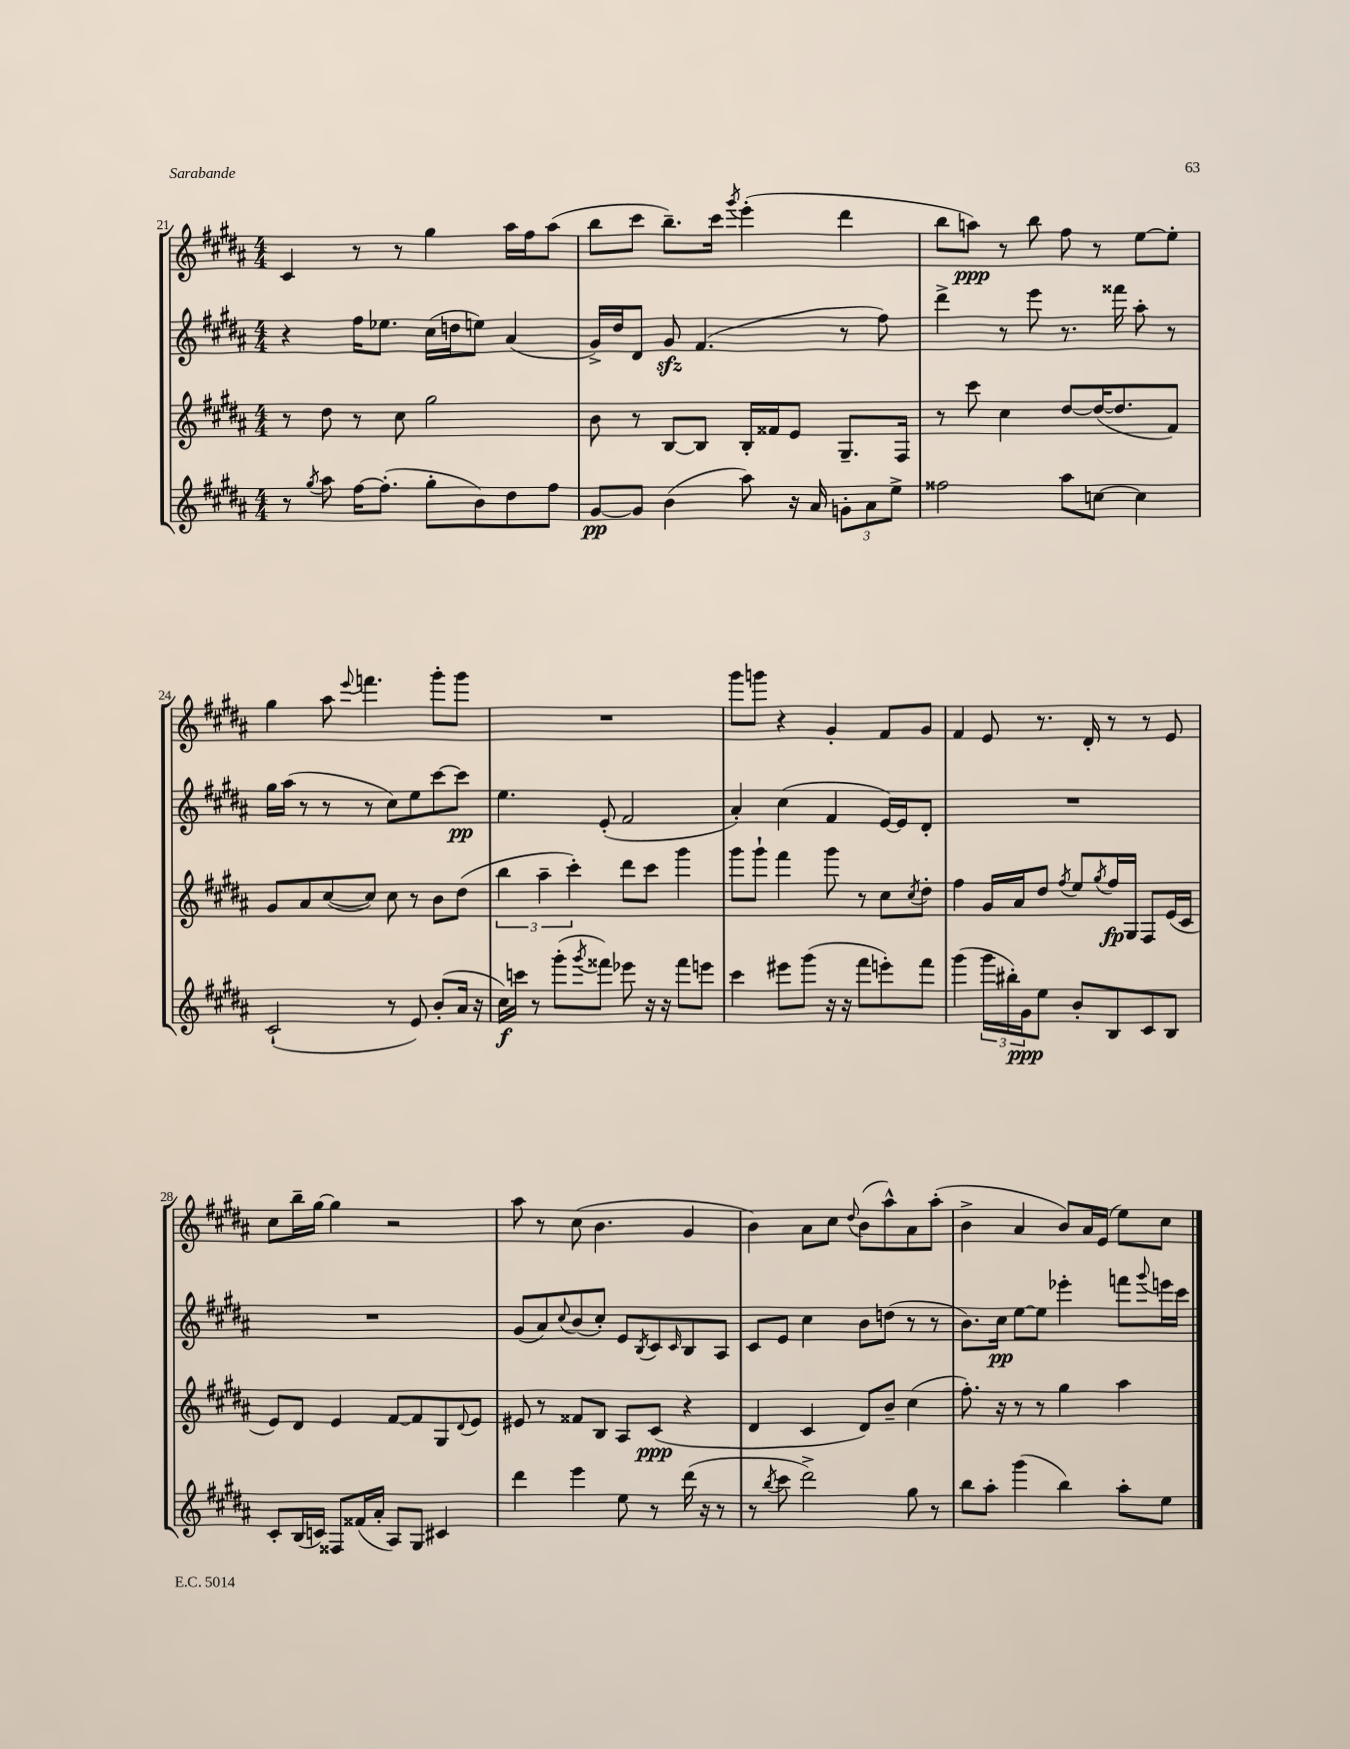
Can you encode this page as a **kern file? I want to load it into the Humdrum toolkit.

**kern	**dynam	**kern	**dynam	**kern	**dynam	**kern	**dynam
*part4	*part4	*part3	*part3	*part2	*part2	*part1	*part1
*staff4	*staff4	*staff3	*staff3	*staff2	*staff2	*staff1	*staff1
*clefG2	*	*clefG2	*	*clefG2	*	*clefG2	*
*k[f#c#g#d#a#]	*	*k[f#c#g#d#a#]	*	*k[f#c#g#d#a#]	*	*k[f#c#g#d#a#]	*
*M4/4	*	*M4/4	*	*M4/4	*	*M4/4	*
=21	=21	=21	=21	=21	=21	=21	=21
8r	.	8r	.	4r	.	4c#/	.
8qgg#/	.	.	.	.	.	.	.
8aa#\	.	8dd#\	.	.	.	.	.
[16ff#\KL	.	8r	.	16ff#\KL	.	8r	.
(8.ff#'\J]	.	.	.	8.ee-X\J	.	.	.
.	.	8cc#\	.	.	.	8r	.
8gg#'\L	.	2gg#\	.	(16cc#\LL	.	4gg#\	.
.	.	.	.	16ddn\J	.	.	.
8b\)	.	.	.	8een\J)	.	.	.
8dd#\	.	.	.	(4a#/	.	16aa#\LL	.
.	.	.	.	.	.	16ff#\J	.
8ff#\J	.	.	.	.	.	(8aa#\J	.
=22	=22	=22	=22	=22	=22	=22	=22
[8g#/L	pp	8b\	.	16g#^/LL)	.	8bb\L	.
.	.	.	.	16dd#/J	.	.	.
8g#/J]	.	8r	.	8d#/J	.	8ccc#\J	.
(4b\	.	[8B/L	.	8g#zz/	.	8.bb~\L)	.
.	.	8B/J]	.	(4.f#/	.	.	.
.	.	.	.	.	.	16ccc#\Jk	.
.	.	.	.	.	.	8qggg#/	.
8aa#\)	.	16B'/LL	.	.	.	(4eee'\	.
.	.	16f##X/J	.	.	.	.	.
16r	.	8e/J	.	.	.	.	.
16a#/	.	.	.	.	.	.	.
12gn'\L	.	8.G#~/L	.	8r	.	4ddd#\	.
12a#\	.	.	.	.	.	.	.
.	.	.	.	8ff#\)	.	.	.
12ee^\J	.	.	.	.	.	.	.
.	.	16F#/Jk	.	.	.	.	.
=23	=23	=23	=23	=23	=23	=23	=23
2ff##X\	.	8r	.	4ddd#^\	.	8bb\L	.
.	.	8ccc#\	.	.	.	8aan\J)	ppp
.	.	4cc#\	.	8r	.	8r	.
.	.	.	.	8eee\	.	8bb\	.
8aa#\L	.	[8dd#/L	.	8.r	.	8ff#\	.
[8ccn\J	.	(16dd#/K_	.	.	.	8r	.
.	.	8.dd#/]	.	16fff##X\	.	.	.
4cc\]	.	.	.	8aa#'\	.	[8ee\L	.
.	.	8f#/J)	.	8r	.	8ee'\J]	.
!!LO:LB:g=z
=24	=24	=24	=24	=24	=24	=24	=24
(2c#`/	.	8g#/L	.	16gg#\LL	.	4gg#\	.
.	.	.	.	(16aa#\JJ	.	.	.
.	.	8a#/	.	8r	.	.	.
.	.	([8cc#/	.	8r	.	8aa#\	.
.	.	.	.	.	.	8qqeee/	.
.	.	8cc#/J])	.	8r	.	4.fffn\	.
8r	.	8cc#\	.	8cc#\L)	.	.	.
8e/)	.	8r	.	8ee\	.	.	.
(8b'/L	.	8b\L	.	[8ccc#\	.	8ggg#'\L	.
16a#/Jk	.	(8dd#\J	.	8ccc#\J]	pp	8ggg#\J	.
16r	.	.	.	.	.	.	.
=25	=25	=25	=25	=25	=25	=25	=25
16cc#\LL)	f	6bb\	.	4.ee\	.	1r	.
16cccn\JJ	.	.	.	.	.	.	.
8r	.	.	.	.	.	.	.
.	.	6aa#~\	.	.	.	.	.
(8ggg#'\L	.	.	.	.	.	.	.
.	.	6ccc#'\)	.	.	.	.	.
8qggg#/	.	.	.	.	.	.	.
8fff##X\J)	.	.	.	(8e'/	.	.	.
8eee-X\	.	8ddd#\L	.	2f#/	.	.	.
16r	.	8ccc#\J	.	.	.	.	.
16r	.	.	.	.	.	.	.
8fff##\L	.	4ggg#\	.	.	.	.	.
8eeen\J	.	.	.	.	.	.	.
=26	=26	=26	=26	=26	=26	=26	=26
4ccc#\	.	8ggg#\L	.	4a#'/)	.	8ggg#\L	.
.	.	8ggg#`\J	.	.	.	8gggn\J	.
8eee#X\L	.	4fff#\	.	(4cc#\	.	4r	.
(8ggg#\J	.	.	.	.	.	.	.
16r	.	8ggg#\	.	4f#/	.	4g#'/	.
16r	.	.	.	.	.	.	.
8fff#\L	.	8r	.	.	.	.	.
8eeen'\)	.	8cc#\L	.	[16e/LL)	.	8f#/L	.
.	.	.	.	16e/J]	.	.	.
.	.	8qcc#/	.	.	.	.	.
8fff#\J	.	8dd#'\J	.	8d#'/J	.	8g#/J	.
=27	=27	=27	=27	=27	=27	=27	=27
(4ggg#\	.	4ff#\	.	1r	.	4f#/	.
24ggg#\LL	.	16g#/LL	.	.	.	8e/	.
24bb#X'\)	.	.	.	.	.	.	.
.	.	16a#/J	.	.	.	.	.
24g#\J	ppp	.	.	.	.	.	.
8ee\J	.	8dd#/J	.	.	.	8.r	.
.	.	8qff#/	.	.	.	.	.
8b'/L	.	8ee/L	.	.	.	.	.
.	.	.	.	.	.	16d#'/	.
.	.	8qgg#/	.	.	.	.	.
8B/	.	16ff#/L	fp	.	.	8r	.
.	.	16G#/JJ	.	.	.	.	.
8c#/	.	8F#/L	.	.	.	8r	.
8B/J	.	(16e/L	.	.	.	8e/	.
.	.	16c#/JJ	.	.	.	.	.
!!LO:LB:g=z
=28	=28	=28	=28	=28	=28	=28	=28
8c#'/L	.	8e/L)	.	1r	.	8cc#\L	.
(16B/L	.	8d#/J	.	.	.	16bb~\L	.
16cn/JJ)	.	.	.	.	.	[16gg#\JJ	.
8F##X/L	.	4e/	.	.	.	4gg#\]	.
(16f##X/L	.	.	.	.	.	.	.
16a#'/JJ	.	.	.	.	.	.	.
8A#/L)	.	[8f#/L	.	.	.	2r	.
8G#/J	.	8f#/]	.	.	.	.	.
4c#X/	.	8G#/	.	.	.	.	.
.	.	8qqd#/	.	.	.	.	.
.	.	8e/J	.	.	.	.	.
=29	=29	=29	=29	=29	=29	=29	=29
4ddd#\	.	8e#X/	.	(8g#/L	.	8aa#\	.
.	.	8r	.	8a#/)	.	8r	.
.	.	.	.	8qqcc#/	.	.	.
4eee\	.	8f##X/L	.	(8b/	.	(8cc#\	.
.	.	8B/J	.	8cc#'/J)	.	4.b\	.
8ee\	.	8A#/L	.	8e/L	.	.	.
.	.	.	.	8qB/	.	.	.
8r	.	(8c#/J	ppp	8c#/	.	.	.
.	.	.	.	16qqc#/	.	.	.
(16ddd#\	.	4r	.	8B/	.	4g#/	.
16r	.	.	.	.	.	.	.
8r	.	.	.	8A#/J	.	.	.
=30	=30	=30	=30	=30	=30	=30	=30
8r	.	4d#/	.	8c#/L	.	4b\)	.
8qbb/	.	.	.	.	.	.	.
8ccc#\	.	.	.	8e/J	.	.	.
2ddd#^\)	.	4c#/	.	4cc#\	.	8a#\L	.
.	.	.	.	.	.	8cc#\J	.
.	.	.	.	.	.	8qqdd#/	.
.	.	8d#/L)	.	8b\L	.	(8b\L	.
.	.	8b~/J	.	(8ddn\J	.	8aa#^^\)	.
8gg#\	.	(4cc#\	.	8r	.	8a#\	.
8r	.	.	.	8r	.	(8aa#'\J	.
=31	=31	=31	=31	=31	=31	=31	=31
8bb\L	.	8.ff#'\)	.	8.b\L)	.	4b^\	.
8aa#'\J	.	.	.	.	.	.	.
.	.	16r	.	16cc#\Jk	pp	.	.
(4ggg#\	.	8r	.	[8ee\L	.	4a#/	.
.	.	8r	.	8ee\J]	.	.	.
4bb\)	.	4gg#\	.	4eee-X'\	.	8b/L)	.
.	.	.	.	.	.	16a#/L	.
.	.	.	.	.	.	(16e/JJ	.
8aa#'\L	.	4aa#\	.	8fffn\L	.	8ee\L)	.
.	.	.	.	8qqggg#/	.	.	.
8ee\J	.	.	.	16eeen\L	.	8cc#\J	.
.	.	.	.	16ccc#\JJ	.	.	.
==	==	==	==	==	==	==	==
*-	*-	*-	*-	*-	*-	*-	*-
